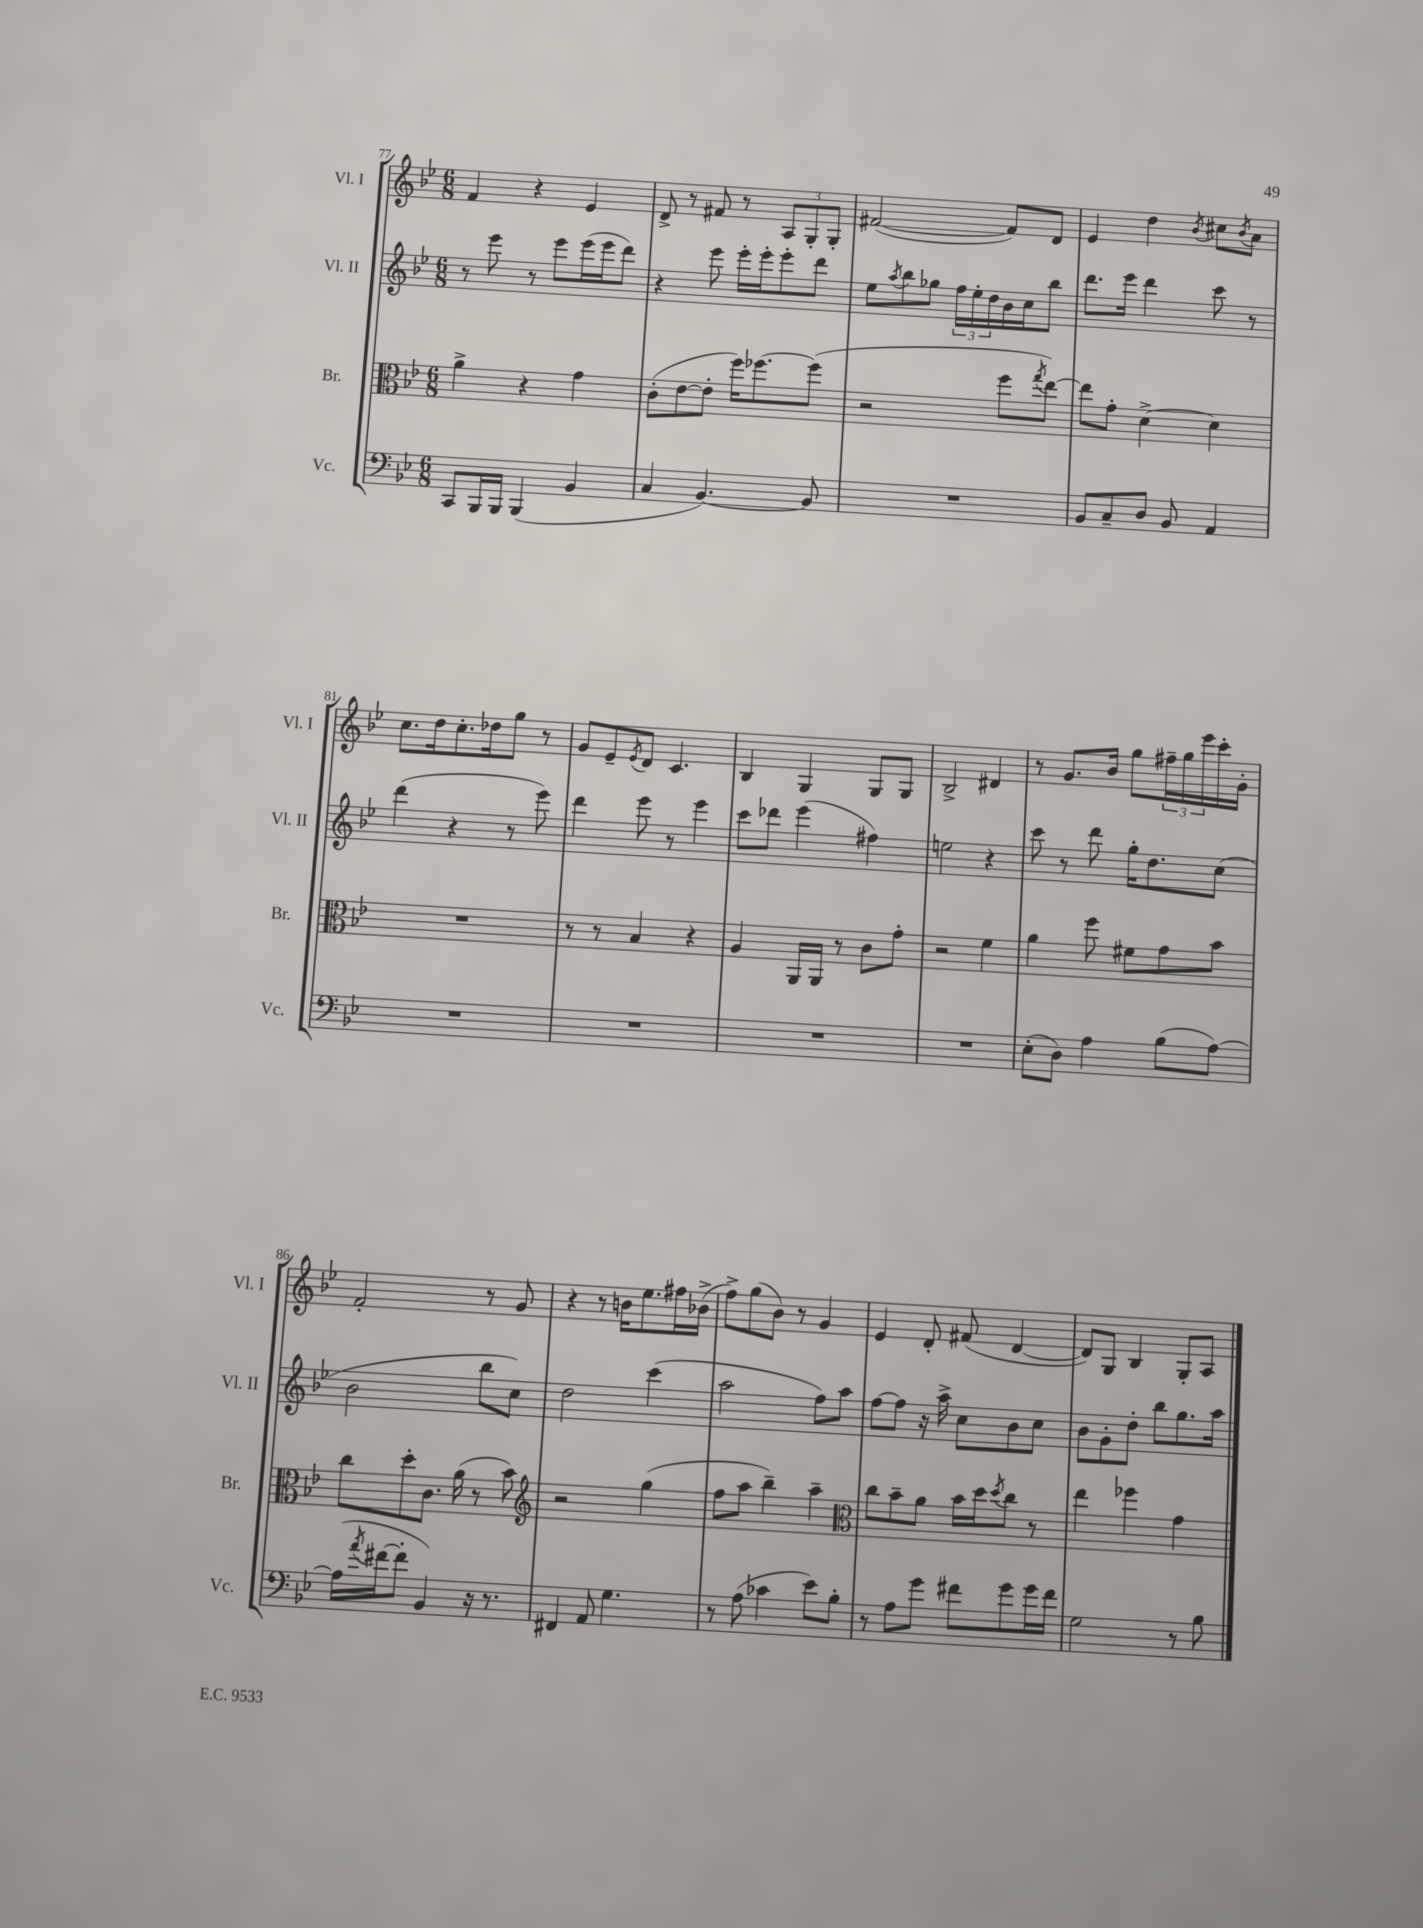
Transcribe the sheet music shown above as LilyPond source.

<<
\new StaffGroup <<
\new Staff = "s0" \with { instrumentName = "Vl. I" shortInstrumentName = "Vl. I" } {
    \clef treble \key bes \major \numericTimeSignature \time 6/8
    f'4 r4 ees'4 |
    d'8-> r8 fis'8 r8 \tuplet 3/2 { a8 g8-. g8-. } |
    fis'2~( fis'8) d'8 |
    ees'4 d''4 \acciaccatura { bes'8 } cis''8 \acciaccatura { bes'8 } a'8 |
    c''8. d''16 c''8.-. des''16 g''8 r8 |
    g'8 ees'8-- \acciaccatura { ees'8 } d'8 c'4. |
    bes4 g4 g8 g8 |
    bes2-> dis'4 |
    r8 g'8. bes'16 g''8 \tuplet 3/2 { fis''16-- g''16 ees'''16 } c'''16-. g'16-. |
    f'2-. r8 g'8 |
    r4 r8 b'16 ees''8. fis''16 bes'16->( |
    f''8->) g''8( bes'8) r8 g'4 |
    ees'4 d'8-. fis'8( d'4~ |
    d'8) g8 bes4 g8-. a8 \bar "|." |
}
\new Staff = "s1" \with { instrumentName = "Vl. II" shortInstrumentName = "Vl. II" } {
    \clef treble \key bes \major \numericTimeSignature \time 6/8
    r8 ees'''8 r8 ees'''8 ees'''16( ees'''16 d'''8) |
    r4 ees'''8 ees'''16-. ees'''16-. ees'''8-. d'''8 |
    ees''8 \acciaccatura { a''8 } bes''8 ges''8 \tuplet 3/2 { f''16 ees''16-. d''16 } bes'16 c''16 bes''8 |
    d'''8. ees'''16 d'''4 c'''8 r8 |
    d'''4( r4 r8 ees'''8) |
    d'''4 ees'''8 r8 ees'''4 |
    c'''8 des'''8 ees'''4( fis''4) |
    e''2 r4 |
    c'''8 r8 d'''8 g''16-. d''8. c''8( |
    bes'2 bes''8 c''8) |
    d''2 c'''4( |
    a''2 f''8) a''8 |
    f''8~ f''8 r16 a''16-> c''8 bes'8 c''8 |
    bes'8 g'8-. d''8-. bes''8 g''8. a''16 \bar "|." |
}
\new Staff = "s2" \with { instrumentName = "Br." shortInstrumentName = "Br." } {
    \clef alto \key bes \major \numericTimeSignature \time 6/8
    a'4-> r4 g'4 |
    c'8-.( ees'8~ ees'8-. f''16) fes''8.~ fes''8( |
    r2 f''8 \acciaccatura { g''8 } ees''8~) |
    ees''8 g'8-. d'4~-> d'4 |
    R2. |
    r8 r8 bes4 r4 |
    a4 a,16 a,16 r8 c'8 g'8-. |
    r2 f'4 |
    a'4 f''8 fis'8 g'8 bes'8 |
    c''8 d''8-. c'8. a'16( r8 bes'8) |
    \clef treble r2 g''4( |
    f''8 a''8 bes''4--) a''4-- |
    \clef alto c''8 bes'8-- a'8 bes'16 d''16 \acciaccatura { d''8 } c''8 r8 |
    ees''4 fes''4 g'4 \bar "|." |
}
\new Staff = "s3" \with { instrumentName = "Vc." shortInstrumentName = "Vc." } {
    \clef bass \key bes \major \numericTimeSignature \time 6/8
    c,8 bes,,16 bes,,16 bes,,4( bes,4 |
    c4 bes,4.~) bes,8 |
    R2. |
    bes,8 c8-- d8 bes,8 a,4 |
    R2. |
    R2. |
    R2. |
    R2. |
    ees8-.( d8) a4 bes8( a8~) |
    a16( \acciaccatura { a'8 } fis'16~ fis'8-. bes,4) r16 r8. |
    fis,4 a,8 g4. |
    r8 a8( ces'4 ees'8) bes8-. |
    r8 a8 g'8 fis'8 g'8 g'16 fis'16 |
    g2 r8 bes8 \bar "|." |
}
>>
>>
\layout { \context { \Score currentBarNumber = #77 } }
